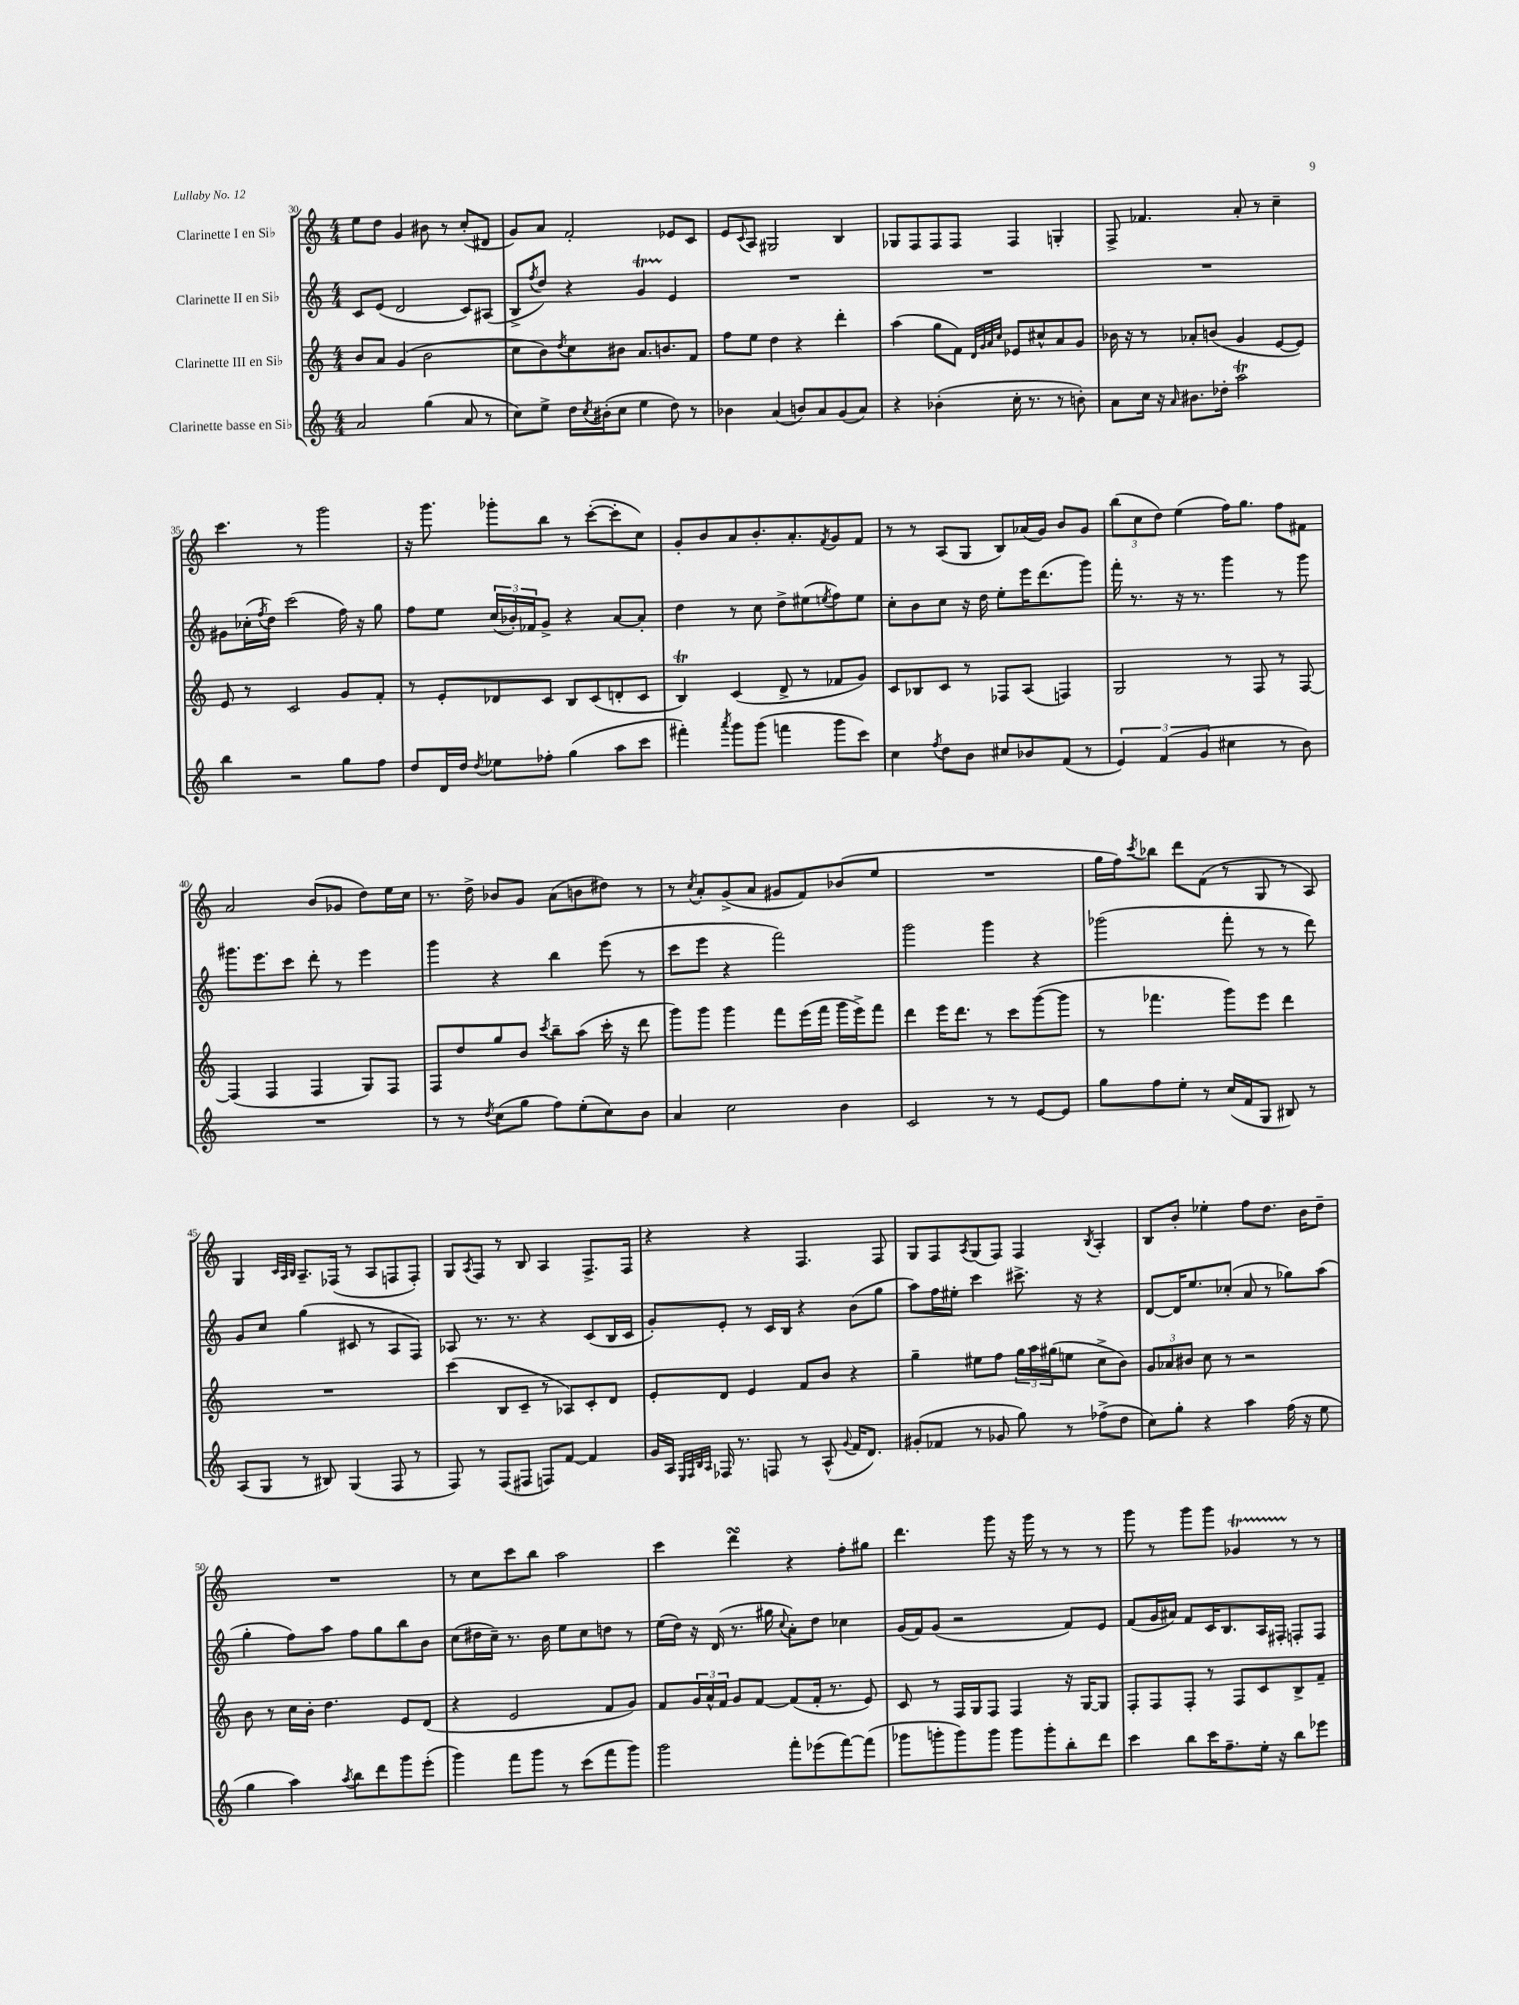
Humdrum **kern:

**kern	**kern	**kern	**kern
*staff4	*staff3	*staff2	*staff1
*clefG2	*clefG2	*clefG2	*clefG2
*k[]	*k[]	*k[]	*k[]
*M4/4	*M4/4	*M4/4	*M4/4
2a	8b	8c	8ee
.	8a	(8e	8dd
.	(4g	2d	4g
(4gg	2b	.	8b#
.	.	.	8r
8a	.	8c)	(8cc'
8r	.	(8A#	8d#
=	=	=	=
8cc)	8cc	8B^	8g)
.	.	8qff	.
8ee^	8b)	8dd)	8a
.	8qdd	.	.
16dd	8cc	4r	2f'
8qcc	.	.	.
(16b#'	.	.	.
8cc	8b#	.	.
4ee	8.a	4g	.
.	8.b	.	.
8dd)	.	4e	8e-
8r	8f	.	8c
=	=	=	=
4b-	8ff	1r	8e
.	.	.	8qqc
.	8ee	.	8A
(4a	4dd	.	2G#
8b)	4r	.	.
8a	.	.	.
(8g	4ddd'	.	4B
8a)	.	.	.
=	=	=	=
4r	(4aa	1r	8G-
.	.	.	8F
(4b-'	8gg	.	8F
.	8f)	.	8F
.	32qqd	.	.
.	32qqg	.	.
.	32qqa	.	.
.	32qqcc	.	.
16cc'	8e-	.	4F
8.r	.	.	.
.	8cc#^^	.	.
8r	8a	.	4G'
8b')	8g	.	.
=	=	=	=
8a	16b-	1r	8F^
.	16r	.	.
16cc	8r	.	4.f-
16r	.	.	.
16qqa	.	.	.
8.b#	8a-'	.	.
.	(8b	.	.
16dd-'	.	.	.
2aa	4g	.	8a'
.	.	.	8r
.	[8e	.	4cc~
.	8e])	.	.
=	=	=	=
4bb	8e	8g#	4.ccc
.	8r	(16cc-'	.
.	.	8qff	.
.	.	16dd)	.
2r	2c	(2ccc	.
.	.	.	8r
.	.	.	2ggg
8gg	8g	16ff)	.
.	.	16r	.
8ff	8f'	8gg	.
=	=	=	=
8dd	8r	8ff	16r
.	.	.	8.ggg
16d	8e'	8ee	.
16dd	.	.	.
8qdd	.	.	.
8ee-	8d-	(24cc	8ggg-'
.	.	24b-')	.
.	.	24f-	.
8ff-'	8c	8g^	8bb
(4gg	8B	4r	8r
.	(8c	.	([8ccc'
8aa	8d'	[8a	8ccc']
8ccc	8c	8a']	8cc)
=	=	=	=
4fff#')	4B)	4dd	8g'
.	.	.	8b
8qaaa	.	.	.
8ggg	(4c	8r	8a
(8ggg	.	8cc	8.b'
4fff	8d^	8dd^	.
.	.	.	8.a'
.	8r	(8ee#	.
.	.	8qee	8qf
8ggg	8f-	8ff)	8g
8ccc)	8g)	8ee	8f
=	=	=	=
4cc	8c	8cc'	8r
.	8B-	8b	8r
8qff	.	.	.
8dd	8c	8cc	(8A
8b	8r	16r	8G
.	.	16dd	.
8cc#	8F-	8ee'	8B)
8b-	(8A	16eee	(16a-
.	.	(8.ddd	16g)
(8f	4F)	.	8b
8r	.	8ggg)	8g
=	=	=	=
6e)	2G	16fff'	(12bb
.	.	8.r	.
.	.	.	12cc
(6f	.	.	12dd)
.	.	16r	(4ee
.	.	8.r	.
6g	.	.	.
4cc#	8r	4ggg	16ff)
.	.	.	8.gg
.	8F	.	.
8r	8r	8r	8ff
8b)	[8F	8ggg	8f#
=	=	=	=
1r	(4F]	8.ggg#	2a
.	.	8.eee	.
.	4F	.	.
.	.	8ccc	.
.	4F	8ddd'	(8b
.	.	8r	8g-
.	8G)	4eee	8dd)
.	8F	.	16ee
.	.	.	16cc
=	=	=	=
8r	8F	4ggg	8.r
8r	8dd	.	.
.	.	.	16dd^
8qdd	.	.	.
(8cc	8gg	4r	8b-
8gg	8b	.	8g
.	8qccc	.	.
8ff)	8bb~	4bb	(8a
(8ee'	(8aa	.	8b
8cc)	16ccc'	(8eee	8dd#)
.	16r	.	.
8b	8ddd	8r	8r
=	=	=	=
4a	8ggg)	8ccc	8r
.	.	.	8qcc
.	8ggg	8eee	8a'
2cc	4ggg	4r	(8g^
.	.	.	8a
.	8fff	2fff)	8g#
.	(16eee	.	8f)
.	16fff	.	.
4b	16ggg	.	(8b-
.	16eee^)	.	.
.	8fff	.	8ee
=	=	=	=
2c	4ddd	2ggg	1r
.	16eee	.	.
.	8.ddd	.	.
8r	8r	4ggg	.
8r	8ccc	.	.
[8e	([8ggg	4r	.
8e]	8ggg]	.	.
=	=	=	=
8gg	8r	(2ggg-	16gg
.	.	.	16ff)
.	.	.	8qccc
8ff	4.fff-	.	8bb-
8ee'	.	.	8ddd
8r	.	.	(8f
(16cc	8ggg)	8fff'	8r
16f	.	.	.
8G	8eee	8r	8G
8B#)	4ddd	8r	8r
8r	.	8ddd)	8A)
=	=	=	=
(8A	1r	8g	4G
8G	.	8cc	.
.	.	.	32qqc
.	.	.	32qqA
.	.	.	32qqB
8r	.	(4gg	8.A~
8B#)	.	.	.
.	.	.	(16F-
(4G	.	8c#	8r
.	.	8r	8A
8F	.	8A	8F
8r	.	8F)	8F')
=	=	=	=
8F)	(4ccc	8A-	8G
.	.	.	8qA
8r	.	8.r	8F
(8F	8B	.	8r
.	.	8.r	.
8F#	8c~	.	8B
8F)	8r	4r	4A
[8f	8A-)	.	.
4f]	8c'	(8c	8.F^
.	8d	16B	.
.	.	16c	16F
=	=	=	=
16g	8e'	8g')	4r
16A	.	.	.
32qqE	.	.	.
32qqF	.	.	.
32qqB	.	.	.
32qqA	.	.	.
16F-	8d	8e'	.
8.r	.	.	.
.	4e	8r	4r
8F	.	16c	.
.	.	16B	.
8r	8f	4r	4.F
(8A^^	8b	.	.
8qqg	.	.	.
16f	4r	(8b	.
8.d)	.	.	.
.	.	8gg	8F
=	=	=	=
(8g#'	4gg~	8aa)	8G
8f-	.	16ff	8F
.	.	16ee#'	.
.	.	.	8qA
8r	8ee#	4ccc	(8G
8g-	8ff	.	8F)
8gg)	24gg	8.ccc#^	4F
.	24aa	.	.
.	(24gg#	.	.
8r	8ee	.	.
.	.	16r	.
.	.	.	8qB
(8ff-^	8cc^	4r	4A'
8dd	8b)	.	.
=	=	=	=
8cc)	12g	[8d	8B
.	12a-	.	.
8gg'	.	16d]	8b'
.	12b#	.	.
.	.	8.ee	.
4r	8cc	.	4ee-'
.	8r	(8cc-'	.
4aa	2r	8a	8ff
.	.	8r	8.dd
(16ff	.	8gg-)	.
16r	.	.	16b
8ee	.	(8aa	8dd~
=	=	=	=
4gg	8b	4gg'	1r
.	8r	.	.
4aa)	16cc	8ff)	.
.	16b'	.	.
.	4.dd	8aa	.
8qaa	.	.	.
8bb	.	8ff	.
8ddd	.	8gg	.
8ggg	8e	8bb	.
(8eee'	(8d	8b	.
=	=	=	=
4ggg)	4r	(8cc	8r
.	.	16dd#	8cc
.	.	16cc~)	.
8fff	2e	8.r	8ccc
8ggg	.	.	8bb
.	.	16b	.
8r	.	8ee	2aa
(8ccc	.	8cc	.
8fff	8f	8dd	.
8ggg)	8g)	8r	.
=	=	=	=
2ggg	8f	(16ee	4ccc
.	.	16dd)	.
.	24g	16r	.
.	24a^^	.	.
.	.	(16d	.
.	24f	.	.
.	8g	8.r	4ddd
.	[8f	.	.
.	.	16gg#	.
.	.	8qqcc	.
8fff'	(8f]	8a')	4r
(8eee-	16f'	8dd	.
.	8.r	.	.
[8fff)	.	4cc-	8ff'
(8fff]	8e)	.	8gg#
=	=	=	=
8ggg-	8c	(16g	4.ddd
.	.	16f)	.
8ggg'	8r	(8g	.
8ggg)	16F	2r	.
.	16G	.	.
8ggg	8F	.	8ggg
8ggg	4F	.	16r
.	.	.	16ggg
8ggg'	.	.	8r
8bb'	16r	8f)	8r
.	[16G	.	.
8ddd	8G]	8e	8r
=	=	=	=
4ccc	8F'	(8f	8ggg
.	8F	16g	8r
.	.	16a#)	.
8bb	8F'	8f	8ggg
16ccc	8r	16c	8ggg
8.ff~	.	8.B	.
.	8F	.	4g-
16ee'	8c	16A	.
16r	.	16F#'	.
8bb	8B^	8F'	8r
8eee-	8f~	8F	8r
==	==	==	==
*-	*-	*-	*-
